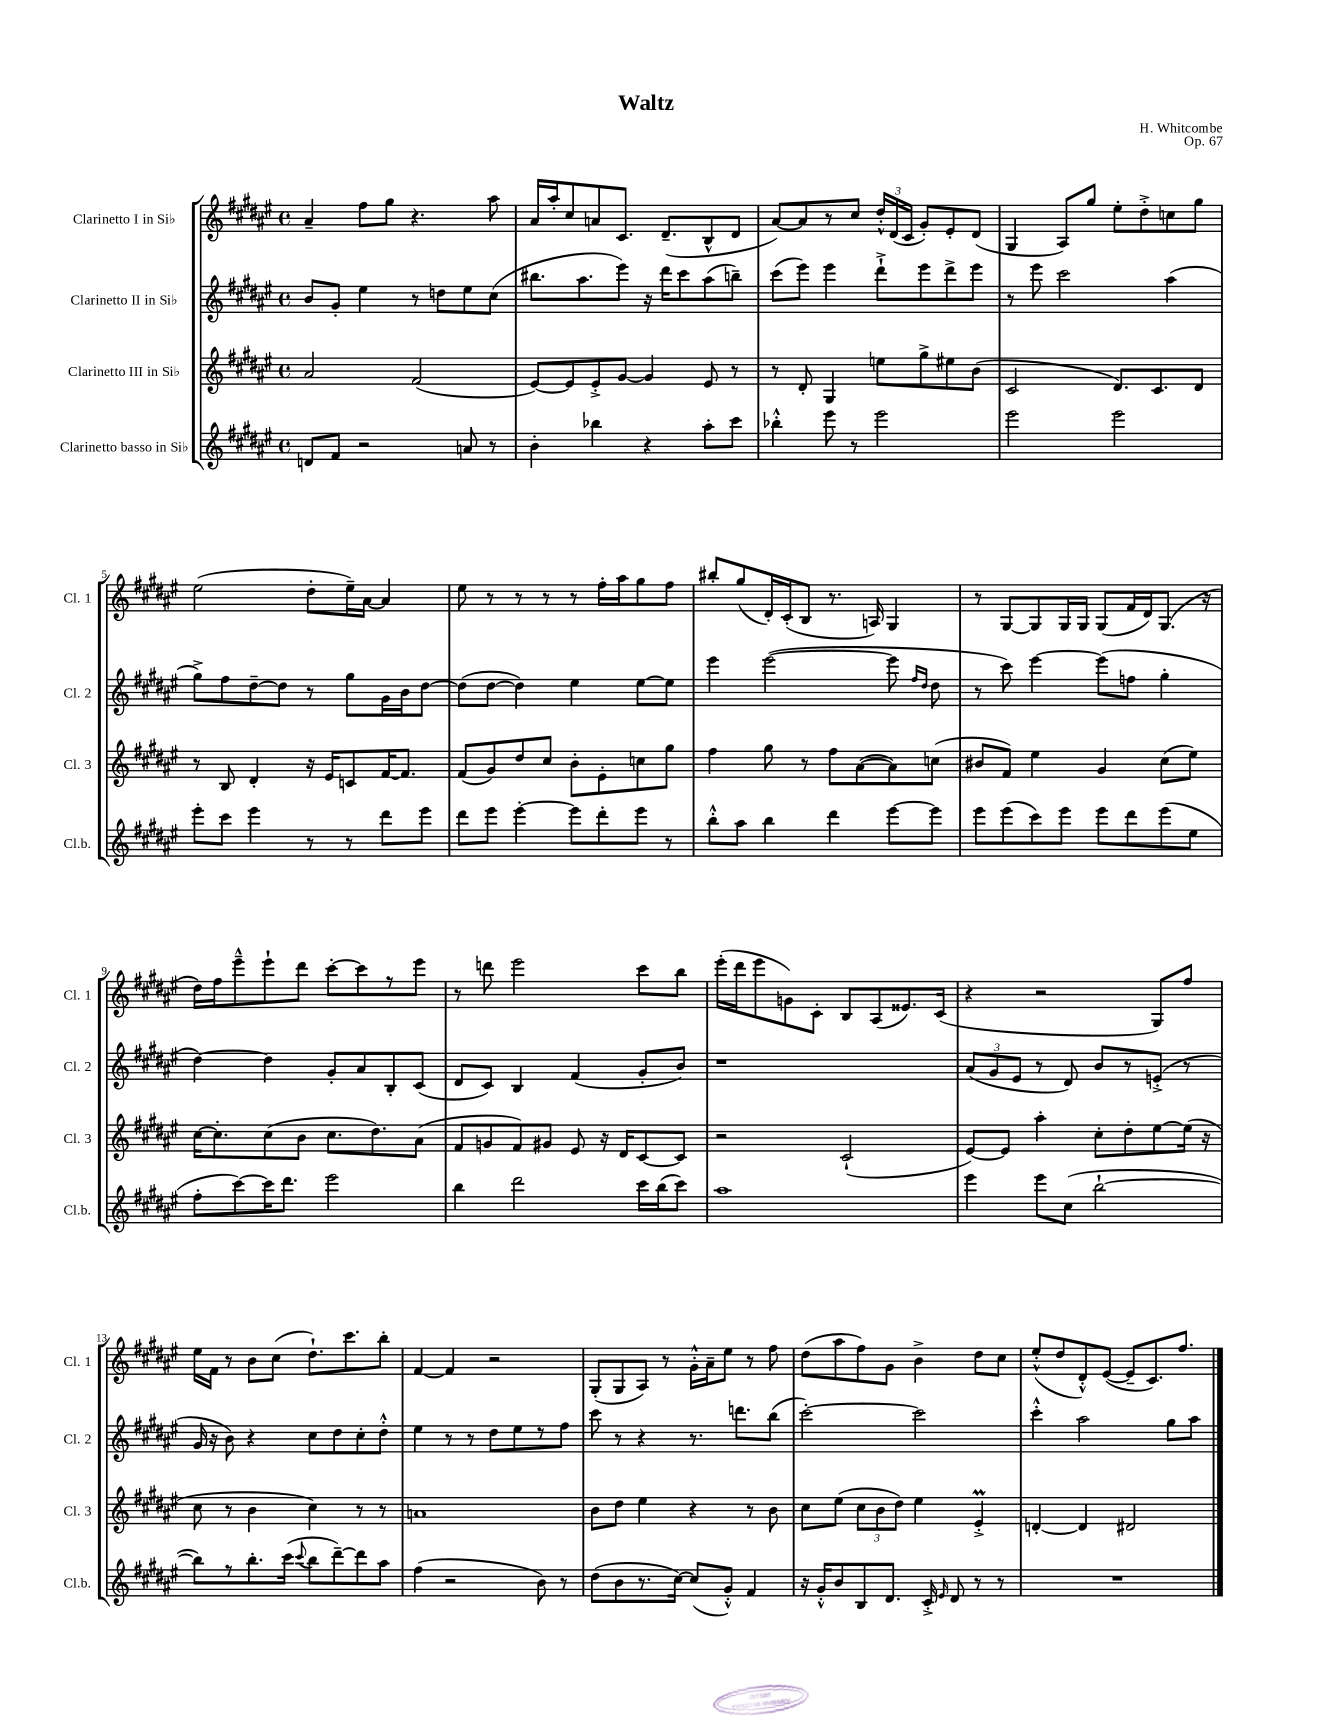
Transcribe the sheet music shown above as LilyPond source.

\header { title = "Waltz" composer = "H. Whitcombe" opus = "Op. 67" }
<<
\new StaffGroup <<
\new Staff = "s0" \with { instrumentName = "Clarinetto I in Sib" shortInstrumentName = "Cl. 1" } {
    \clef treble \key fis \major \defaultTimeSignature \time 4/4
    \autoBeamOff ais'4-- fis''8[ gis''8] r4. ais''8 |
    ais'16[ ais''16-. cis''8 a'8 cis'8.] dis'8.[--( b8-^ dis'8] |
    ais'8[~) ais'8 r8 cis''8] \tuplet 3/2 { dis''16[-.-^ dis'16( cis'16] } gis'8[-.) eis'8-. dis'8]( |
    gis4 ais8[) gis''8] eis''8[-. dis''8-.-> c''8 gis''8] |
    eis''2( dis''8[-. eis''16--) ais'16]~ ais'4 |
    eis''8 r8 r8 r8 r8 fis''16[-. ais''16 gis''8 fis''8] |
    bis''8[-. gis''8( dis'16-.) cis'16-.( b8] r8. a16) gis4 |
    r8 gis8[~ gis8 gis16 gis16] gis8[( fis'16 dis'16) gis8.]( r16 |
    dis''16[) fis''16 eis'''8---^ eis'''8-! dis'''8] cis'''8[~-. cis'''8 r8 eis'''8] |
    r8 d'''8 eis'''2 cis'''8[ b''8] |
    eis'''16[-.( dis'''16 eis'''8 g'8) cis'8]-. b8[ ais8( eisis'8.) cis'16]( |
    r4 r2 gis8[) fis''8] |
    eis''16[ fis'16] r8 b'8[ cis''8]( dis''8.[-!) cis'''8. b''8]-. |
    fis'4~ fis'4 r2 |
    gis8[-.( gis8 ais8]) r8 gis'16[-.-^ ais'16-- eis''8] r8 fis''8 |
    dis''8[( ais''8 fis''8) gis'8] b'4-> dis''8[ cis''8] |
    eis''8[-.-^( dis''8 dis'8-.-^) eis'8]~( eis'8[-- cis'8.) fis''8.] \bar "|." |
}
\new Staff = "s1" \with { instrumentName = "Clarinetto II in Sib" shortInstrumentName = "Cl. 2" } {
    \clef treble \key fis \major \defaultTimeSignature \time 4/4
    \autoBeamOff b'8[ gis'8]-. eis''4 r8 d''8[ eis''8 cis''8]( |
    bis''8.[ ais''8. eis'''8]) r16 dis'''16[ cis'''8 ais''8( b''8]--) |
    cis'''8[( eis'''8]) eis'''4 dis'''8[-!-> eis'''8 dis'''8-> eis'''8] |
    r8 eis'''8 cis'''2 ais''4( |
    gis''8[->) fis''8 dis''8~-- dis''8] r8 gis''8[ gis'16 b'16 dis''8]~ |
    dis''8[( dis''8]~ dis''4) eis''4 eis''8[~ eis''8] |
    eis'''4 eis'''2~( eis'''8 \grace { fis''16[ dis''16] } dis''8 |
    r8 cis'''8) eis'''4~ eis'''8[( f''8] gis''4-. |
    dis''4~) dis''4 gis'8[-. ais'8 b8-. cis'8]( |
    dis'8[ cis'8]) b4 fis'4( gis'8[-. b'8]) |
    r1 |
    \tuplet 3/2 { ais'8[( gis'8 eis'8] } r8 dis'8) b'8[ r8 e'8]-.->( r8 |
    gis'16 r16 b'8) r4 cis''8[ dis''8 cis''8-. dis''8]-.-^ |
    eis''4 r8 r8 dis''8[ eis''8 r8 fis''8] |
    cis'''8 r8 r4 r8. d'''8.[ b''8]( |
    cis'''2~-.) cis'''2 |
    cis'''4-.-^ ais''2 gis''8[ ais''8] \bar "|." |
}
\new Staff = "s2" \with { instrumentName = "Clarinetto III in Sib" shortInstrumentName = "Cl. 3" } {
    \clef treble \key fis \major \defaultTimeSignature \time 4/4
    \autoBeamOff ais'2 fis'2( |
    eis'8[~) eis'8 eis'8-.-> gis'8]~ gis'4 eis'8 r8 |
    r8 dis'8-. gis4 e''8[ gis''8-> eis''8 b'8]( |
    cis'2 dis'8.[) cis'8. dis'8] |
    r8 b8 dis'4-. r16 eis'16[ c'8 fis'16~ fis'8.] |
    fis'8[( gis'8) dis''8 cis''8] b'8[-. eis'8-. c''8 gis''8] |
    fis''4 gis''8 r8 fis''8[ ais'8~( ais'8) c''8]( |
    bis'8[ fis'8]) eis''4 gis'4 cis''8[( eis''8]) |
    cis''16[~ cis''8.-. cis''8( b'8] cis''8.[ dis''8.) ais'8]( |
    fis'8[ g'8 fis'8) gis'8] eis'8 r16 dis'16[ cis'8~ cis'8] |
    r2 cis'2-!( |
    eis'8[~) eis'8] ais''4-. cis''8[-. dis''8-. eis''8~ eis''16]( r16 |
    cis''8 r8 b'4 cis''4) r8 r8 |
    a'1 |
    b'8[ dis''8] eis''4 r4 r8 b'8 |
    cis''8[ eis''8]( \tuplet 3/2 { cis''8[ b'8 dis''8]) } eis''4 eis'4-.->\prall |
    d'4~-. d'4 dis'2 \bar "|." |
}
\new Staff = "s3" \with { instrumentName = "Clarinetto basso in Sib" shortInstrumentName = "Cl.b." } {
    \clef treble \key fis \major \defaultTimeSignature \time 4/4
    \autoBeamOff d'8[ fis'8] r2 a'8 r8 |
    b'4-. bes''4 r4 ais''8[-. cis'''8] |
    bes''4-.-^ eis'''8 r8 eis'''2 |
    eis'''2 eis'''2 |
    eis'''8[-. cis'''8] eis'''4 r8 r8 dis'''8[ eis'''8] |
    dis'''8[ eis'''8] eis'''4~-. eis'''8[ dis'''8-. eis'''8] r8 |
    b''8[-.-^ ais''8] b''4 dis'''4 eis'''8[~ eis'''8] |
    eis'''8[ eis'''8( cis'''8) eis'''8] eis'''8[ dis'''8 eis'''8( eis''8] |
    fis''8[-. cis'''8~) cis'''16 dis'''8.] eis'''2 |
    b''4 dis'''2 cis'''16[ b''16( cis'''8]) |
    ais''1 |
    eis'''4 eis'''8[ cis''8]( b''2~-! |
    b''8[) r8 b''8.-. cis'''16]( \appoggiatura { cis'''8 } b''8[ dis'''8~--) dis'''8 ais''8] |
    fis''4( r2 b'8) r8 |
    dis''8[( b'8 r8. cis''16]~) cis''8[( gis'8]-.-^) fis'4 |
    r16 gis'16[-.-^ b'8 b8 dis'8.] cis'16-.-> \grace { eis'16 } dis'8 r8 r8 |
    R1 \bar "|." |
}
>>
>>
